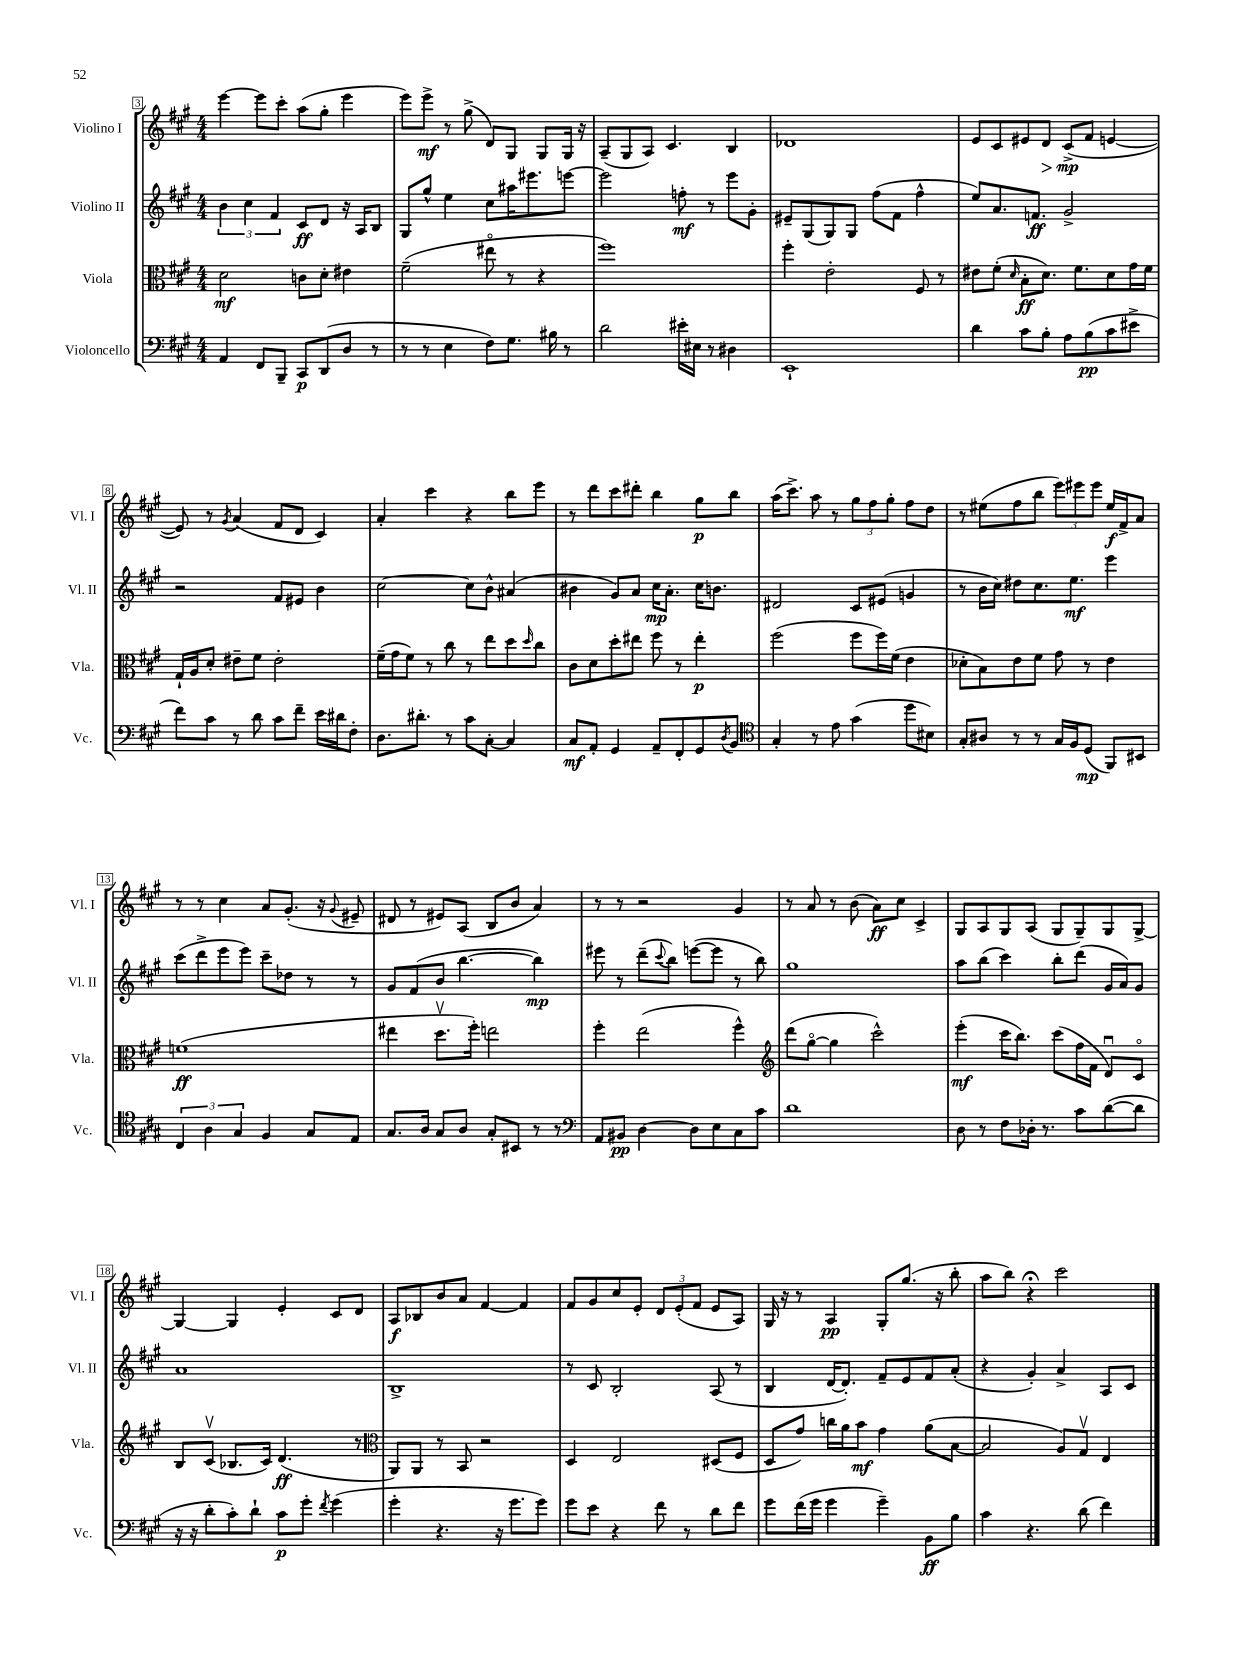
<<
\new StaffGroup <<
\new Staff = "s0" \with { instrumentName = "Violino I" shortInstrumentName = "Vl. I" } {
    \clef treble \key a \major \numericTimeSignature \time 4/4
    e'''4~ e'''8 cis'''8-. a''8( gis''8-. e'''4 |
    e'''8) e'''8->\mf r8 gis''8->( d'8) gis8 gis8 gis16 r16 |
    a8--( gis8 a8) cis'4. b4 |
    des'1 |
    e'8 cis'8 eis'8 d'8\> cis'8->\mp\!( fis'8 e'4~ |
    e'8) r8 \acciaccatura { gis'8 } a'4( fis'8 d'8 cis'4) |
    a'4-. cis'''4 r4 b''8 e'''8 |
    r8 d'''8 cis'''8 dis'''8-. b''4 gis''8\p b''8 |
    a''16( cis'''8.->) a''8 r8 \tuplet 3/2 { gis''8 fis''8 gis''8-. } fis''8 d''8 |
    r8 eis''8( fis''8 b''8 \tuplet 3/2 { e'''8) eis'''8 eis'''8 } eis''16\f fis'16-> a'8 |
    r8 r8 cis''4 a'8 gis'8.-.( r16 \appoggiatura { gis'8 } eis'8-- |
    dis'8 r8 eis'8) a8( b8 b'8 a'4) |
    r8 r8 r2 gis'4 |
    r8 a'8 r8 b'8( a'8\ff) cis''8 cis'4-> |
    gis8 a8 gis8 a8( gis8 gis8--) gis8 gis8~-> |
    gis4~ gis4 e'4-. cis'8 d'8 |
    a8\f bes8 b'8 a'8 fis'4~ fis'4 |
    fis'8 gis'8 cis''8 e'8-. \tuplet 3/2 { d'8 e'8-.( fis'8 } e'8 a8) |
    gis16 r16 r8 a4\pp gis8-. gis''8.( r16 b''8-. |
    a''8 b''8) r4\fermata cis'''2 \bar "|." |
}
\new Staff = "s1" \with { instrumentName = "Violino II" shortInstrumentName = "Vl. II" } {
    \clef treble \key a \major \numericTimeSignature \time 4/4
    \tuplet 3/2 { b'4 cis''4 fis'4 } cis'8\ff d'8 r16 a16 b8 |
    gis8 gis''8-^ e''4 cis''8 ais''16 eis'''8. e'''8~ |
    e'''2 f''8-.\mf r8 e'''8 gis'8-. |
    eis'8-- gis8( gis8) gis8 fis''8( fis'8 fis''4-^ |
    e''8) a'8. f'8.\ff gis'2-> |
    r2 fis'8 eis'8 b'4 |
    cis''2~ cis''8 b'8-^ ais'4( |
    bis'4 gis'8) a'8 cis''16\mp a'8.-. cis''16 b'8. |
    dis'2 cis'8 eis'8( g'4 |
    r8 b'16 cis''16) dis''8 cis''8. e''8.\mf e'''4 |
    cis'''8( d'''8-> e'''8 e'''8) cis'''8-- des''8 r8 r8 |
    gis'8 fis'8( b'8 b''4.~ b''4\mp) |
    eis'''8 r8 d'''8--( \appoggiatura { cis'''8 } b''8) e'''8~( e'''8 r8 b''8) |
    gis''1 |
    a''8 b''8( cis'''4) b''8-. d'''8( gis'16 a'16) gis'8 |
    a'1 |
    b1-> |
    r8 cis'8 b2-. a8( r8 |
    b4 d'16~ d'8.-.) fis'8-- e'8 fis'8 a'8-.( |
    r4 gis'4-.) a'4-> a8 cis'8 \bar "|." |
}
\new Staff = "s2" \with { instrumentName = "Viola" shortInstrumentName = "Vla." } {
    \clef alto \key a \major \numericTimeSignature \time 4/4
    d'2\mf c'8 d'8-. eis'4 |
    fis'2--( eis''8\flageolet r8 r4 |
    fis''1) |
    fis''4-. e'2-. fis8 r8 |
    eis'8 fis'8-.( \grace { d'16 } b8-.\ff d'8.) fis'8. d'8 gis'16 fis'16 |
    gis16-! a16 d'8-. eis'8-- fis'8 eis'2-. |
    fis'16--( gis'16 fis'8) r8 cis''8 r8 e''8 d''8 \grace { d''16 } cis''8 |
    cis'8 d'8 d''8-. eis''8 fis''8 r8 eis''4-.\p |
    fis''2( fis''8 fis''16) fis'16( e'4 |
    des'8-. b8) e'8 fis'8 gis'8 r8 e'4 |
    f'1\ff( |
    eis''4 d''8.\upbow fis''16-.) e''2 |
    fis''4-. e''2( fis''4-^) |
    \clef treble d'''8( gis''8~\flageolet gis''4 cis'''2-^) |
    e'''4-.\mf( cis'''16 b''8.) cis'''8( fis''16 fis'16 d'8\downbow) cis'8\flageolet |
    b8 cis'8\upbow( bes8. cis'16) d'4.\ff( r8 |
    \clef alto a,8) a,8 r8 b,8 r2 |
    d4 e2 dis8( fis8 |
    d8 gis'8) c''16 a'16 b'8\mf gis'4 a'8( b8~ |
    b2 a8) gis8\upbow e4 \bar "|." |
}
\new Staff = "s3" \with { instrumentName = "Violoncello" shortInstrumentName = "Vc." } {
    \clef bass \key a \major \numericTimeSignature \time 4/4
    a,4 fis,8 b,,8-- cis,8\p d,8( d8 r8 |
    r8 r8 e4 fis8) gis8. bis16 r8 |
    d'2 eis'16-. eis16 r8 dis4 |
    e,1-! |
    d'4 cis'8 b8-. a8 b8\pp( cis'8 eis'8-> |
    fis'8) cis'8 r8 d'8 cis'8 fis'8-- e'16 dis'16 fis8-. |
    d8. dis'8.-. r8 cis'8 cis8~-. cis4 |
    cis8\mf a,8-. gis,4 a,8-- fis,8-. gis,8 \acciaccatura { d8 } b,8 |
    \clef tenor gis4-. r8 e'8 gis'4( d''8 bis8) |
    gis8-. ais8 r8 r8 gis16 fis16 d8\mp( fis,8) bis,8 |
    \tuplet 3/2 { cis4 a4 gis4 } fis4 gis8 e8 |
    gis8. a16 gis8 a8 gis8-. bis,8 r8 r8 |
    \clef bass a,8 bis,8\pp d4~ d8 e8 cis8 cis'8 |
    d'1 |
    d8 r8 fis8 des16-. r8. cis'8 d'8~( d'8 |
    r16 r16 d'8-. cis'8-.) d'8-! cis'8\p gis'8-. \acciaccatura { fis'8 } gis'4( |
    gis'4-. r4. r16 gis'8. gis'8) |
    gis'8 e'8 r4 fis'8 r8 d'8 fis'8 |
    gis'8 fis'16( gis'16 gis'4 gis'4--) b,8\ff b8 |
    cis'4 r4. d'8( fis'4) \bar "|." |
}
>>
>>
\layout { \context { \Score currentBarNumber = #3 \override BarNumber.stencil = #(make-stencil-boxer 0.1 0.3 ly:text-interface::print) } }
